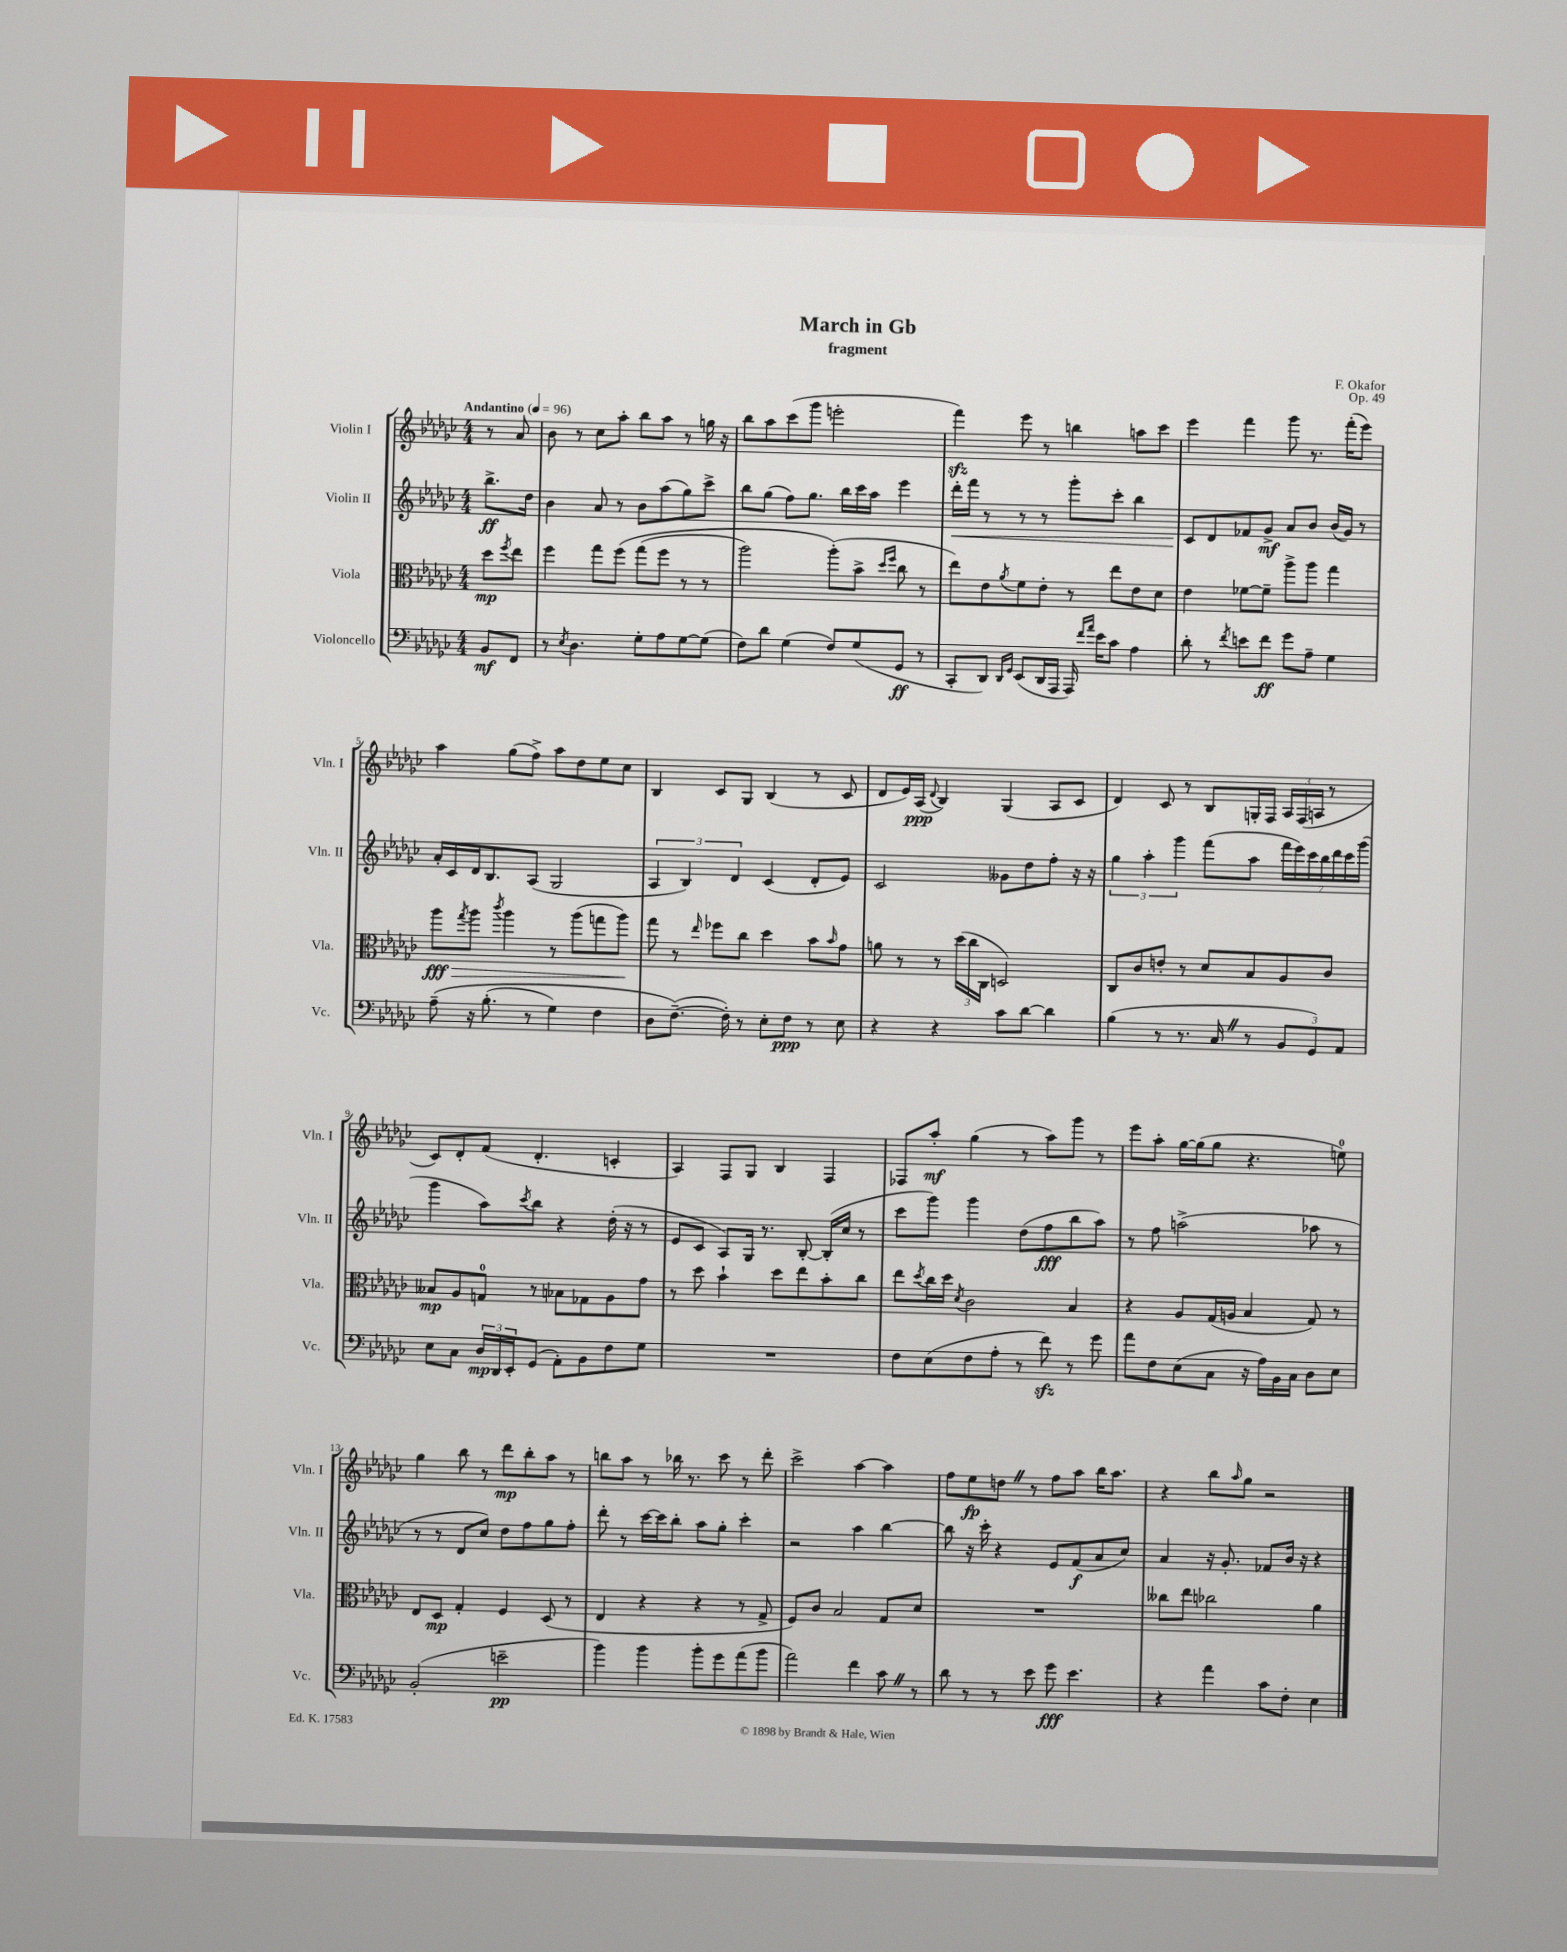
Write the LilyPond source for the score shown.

\header { title = "March in Gb" composer = "F. Okafor" subtitle = "fragment" opus = "Op. 49" }
<<
\new StaffGroup <<
\new Staff = "s0" \with { instrumentName = "Violin I" shortInstrumentName = "Vln. I" } {
    \clef treble \key ges \major \numericTimeSignature \time 4/4 \partial 4 \tempo "Andantino" 4 = 96
    r8 aes'8 |
    bes'8 r8 ces''8 aes''8-. bes''8 aes''8 r8 g''16 r16 |
    bes''8 aes''8 ces'''8( ges'''8 e'''2-. |
    f'''4\sfz) ees'''8 r8 b''4 a''8 ces'''8 |
    ees'''4 f'''4 ges'''8 r8. f'''16-.( ees'''8) |
    aes''4 ges''8( f''8->) aes''8 des''8 ees''8 ces''8 |
    bes4 ces'8 ges8 bes4( r8 ces'8 |
    des'8 ees'16) aes16\ppp( \appoggiatura { des'8 } bes4) ges4( aes8 ces'8 |
    des'4) ces'8 r8 bes8 g16-. f16 \tuplet 3/2 { aes16 f16( a16 } r8 |
    ces'8) des'8-. f'8( des'4.-. c'4-. |
    aes4) f8 ges8 bes4 f4 |
    fes8 aes''8-.\mf ges''4( r8 aes''8) ges'''8 r8 |
    ees'''8 aes''8-. ges''16~ ges''16( ges''8 r4. e''8-0) |
    ges''4 bes''8 r8 des'''8\mp bes''8-. aes''8 r8 |
    b''8 aes''8 r8 bes''16 r8. ces'''8 r8 des'''8-. |
    ces'''2-> aes''4~ aes''4 |
    f''8 ees''8\fp d''8 \once \override BreathingSign.text = \markup { \musicglyph "scripts.caesura.straight" } \breathe r8 f''8 aes''8 bes''16 aes''8. |
    r4 bes''8 \grace { aes''16 } ges''8 r2 \bar "|." |
}
\new Staff = "s1" \with { instrumentName = "Violin II" shortInstrumentName = "Vln. II" } {
    \clef treble \key ges \major \numericTimeSignature \time 4/4 \partial 4
    bes''8.->\ff des''16 |
    bes'4 aes'8 r8 bes'8 aes''8( ges''8) ces'''8-> |
    bes''8 ges''8( f''8) ges''8. bes''16 ces'''16 aes''16 ees'''4 |
    des'''16-.\< f'''16 r8 r8 r8 ges'''8-. ces'''8-. bes''4 |
    ces'8\! des'8 fes'8 ges'8->\mf aes'8 bes'8 bes'16( ges'16) r8 |
    aes'16-. ces'16 des'16 bes8. aes8( ges2 |
    \tuplet 3/2 { aes4 bes4) des'4 } ces'4( des'8-. ees'8) |
    ces'2 geses'8 des''8 f''8-. r16 r16 |
    \tuplet 3/2 { ges''4 aes''4-. ges'''4 } f'''8( aes''8 \tuplet 7/4 { f'''16 ees'''16) ces'''16 bes''16 des'''16 ces'''16 ges'''16( } |
    ges'''4 aes''8) \acciaccatura { ces'''8 } bes''8 r4 des''16-.( r16 r8 |
    ees'8 ces'8 aes8) ges16 r8. bes8~-. bes16-.( ces''16 r8 |
    ces'''8 ges'''8) ges'''4 des''8( f''8\fff bes''8 aes''8) |
    r8 f''8 a''2->( aes''8 r8 |
    r8 r8 des'8 ces''8) des''8 f''8 ges''8 f''8-. |
    des'''8-. r8 ces'''16~ ces'''16 bes''8-. aes''8 ges''8-. ces'''4-. |
    r2 aes''4 bes''4~ |
    bes''8 r16 ces'''16-. r4 ees'8 f'8\f( aes'8 ces''8) |
    aes'4 r16 ges'8.-. fes'8 bes'16 r16 r4 \bar "|." |
}
\new Staff = "s2" \with { instrumentName = "Viola" shortInstrumentName = "Vla." } {
    \clef alto \key ges \major \numericTimeSignature \time 4/4 \partial 4
    des''8\mp \acciaccatura { f''8 } ees''8 |
    f''4 ges''8 f''8\( ges''8( f''8 r8 r8 |
    aes''2) aes''8-.(\) bes'8-> \grace { des''16 f''16 } ces''8 r8 |
    ees''8) ees'8 \acciaccatura { aes'8 } f'8 ees'8-. r8 ees''8 ees'8 des'8 |
    ees'4 fes'8~ fes'8-- aes''8-> aes''8 ges''4 |
    aes''8\fff\> \acciaccatura { ges''8 } aes''8 \acciaccatura { ces'''8 } aes''4 r8 aes''8( g''8 aes''8\!) |
    ges''8 r8 \grace { ees''16 } fes''8 ces''8 des''4 bes'8 \grace { bes'16 } ges'8 |
    a'8 r8 r8 \tuplet 3/2 { des''16( ces''16 ces16 } d2) |
    ces8 ces'8 e'8-. r8 des'8 bes8 aes8 ces'8 |
    beses8\mp aes8 g8-0 r8 bes8 ges8 aes8 ges'8 |
    r8 des''8 bes'4-! des''8 ees''8 bes'8-. ces''8 |
    ees''8 \acciaccatura { des''8 } ces''16 des''16 \acciaccatura { des'8 } ces'2 bes4 |
    r4 aes8 ges16( a16 bes4 ges8) r8 |
    ees8 des8\mp ges4-. f4 des8( r8 |
    ees4 r4 r4 r8 ges8-> |
    f8) ces'8 bes2 ges8 des'8 |
    R1 |
    ceses''8 ees''8 ces''2 aes'4 \bar "|." |
}
\new Staff = "s3" \with { instrumentName = "Violoncello" shortInstrumentName = "Vc." } {
    \clef bass \key ges \major \numericTimeSignature \time 4/4 \partial 4
    bes,8\mf f,8 |
    r8 \acciaccatura { ees8 } des4. ges8-. aes8 ges8~ ges8( |
    f8) des'8 ges4( f8) ges8( ges,8\ff r8 |
    ces,8-. des,8) \grace { des,16 ges,16 } ees,8( des,16 aes,,16 aes,,16) \grace { f'16 aes'16 } ees'16 ces'8 aes4 |
    des'8-. r8 \acciaccatura { f'8 } e'8 f'8\ff ges'8 aes8-- ges4 |
    aes8--\( r16 bes8.-.( r8 ges4) f4 |
    des8 f8.~--(\) f16-.) r8 ees8-. f8\ppp r8 ees8 |
    r4 r4 ces'8 des'8~ des'4 |
    bes4( r8 r8. ces16 \once \override BreathingSign.text = \markup { \musicglyph "scripts.caesura.straight" } \breathe r8 \tuplet 3/2 { bes,8 ges,8) aes,8 } |
    ees8 ces8 \tuplet 3/2 { des16\mp des,16 ees,16-. } ges,8( aes,8-.) bes,8 f8 ges8 |
    R1 |
    f8 ees8( f8 aes8-. r8 f'8\sfz) r8 ges'8 |
    aes'8 f8 ees8( ces8 r16 aes16) bes,16 ces16 des8 ees8 |
    bes,2-.( e'2--\pp |
    bes'4) bes'4 bes'8-. ges'8 aes'8( bes'8 |
    aes'2) f'4 ces'8 \once \override BreathingSign.text = \markup { \musicglyph "scripts.caesura.straight" } \breathe r8 |
    des'8 r8 r8 ees'8 ges'8\fff ees'4. |
    r4 aes'4 ces'8 f8-. ees4 \bar "|." |
}
>>
>>
